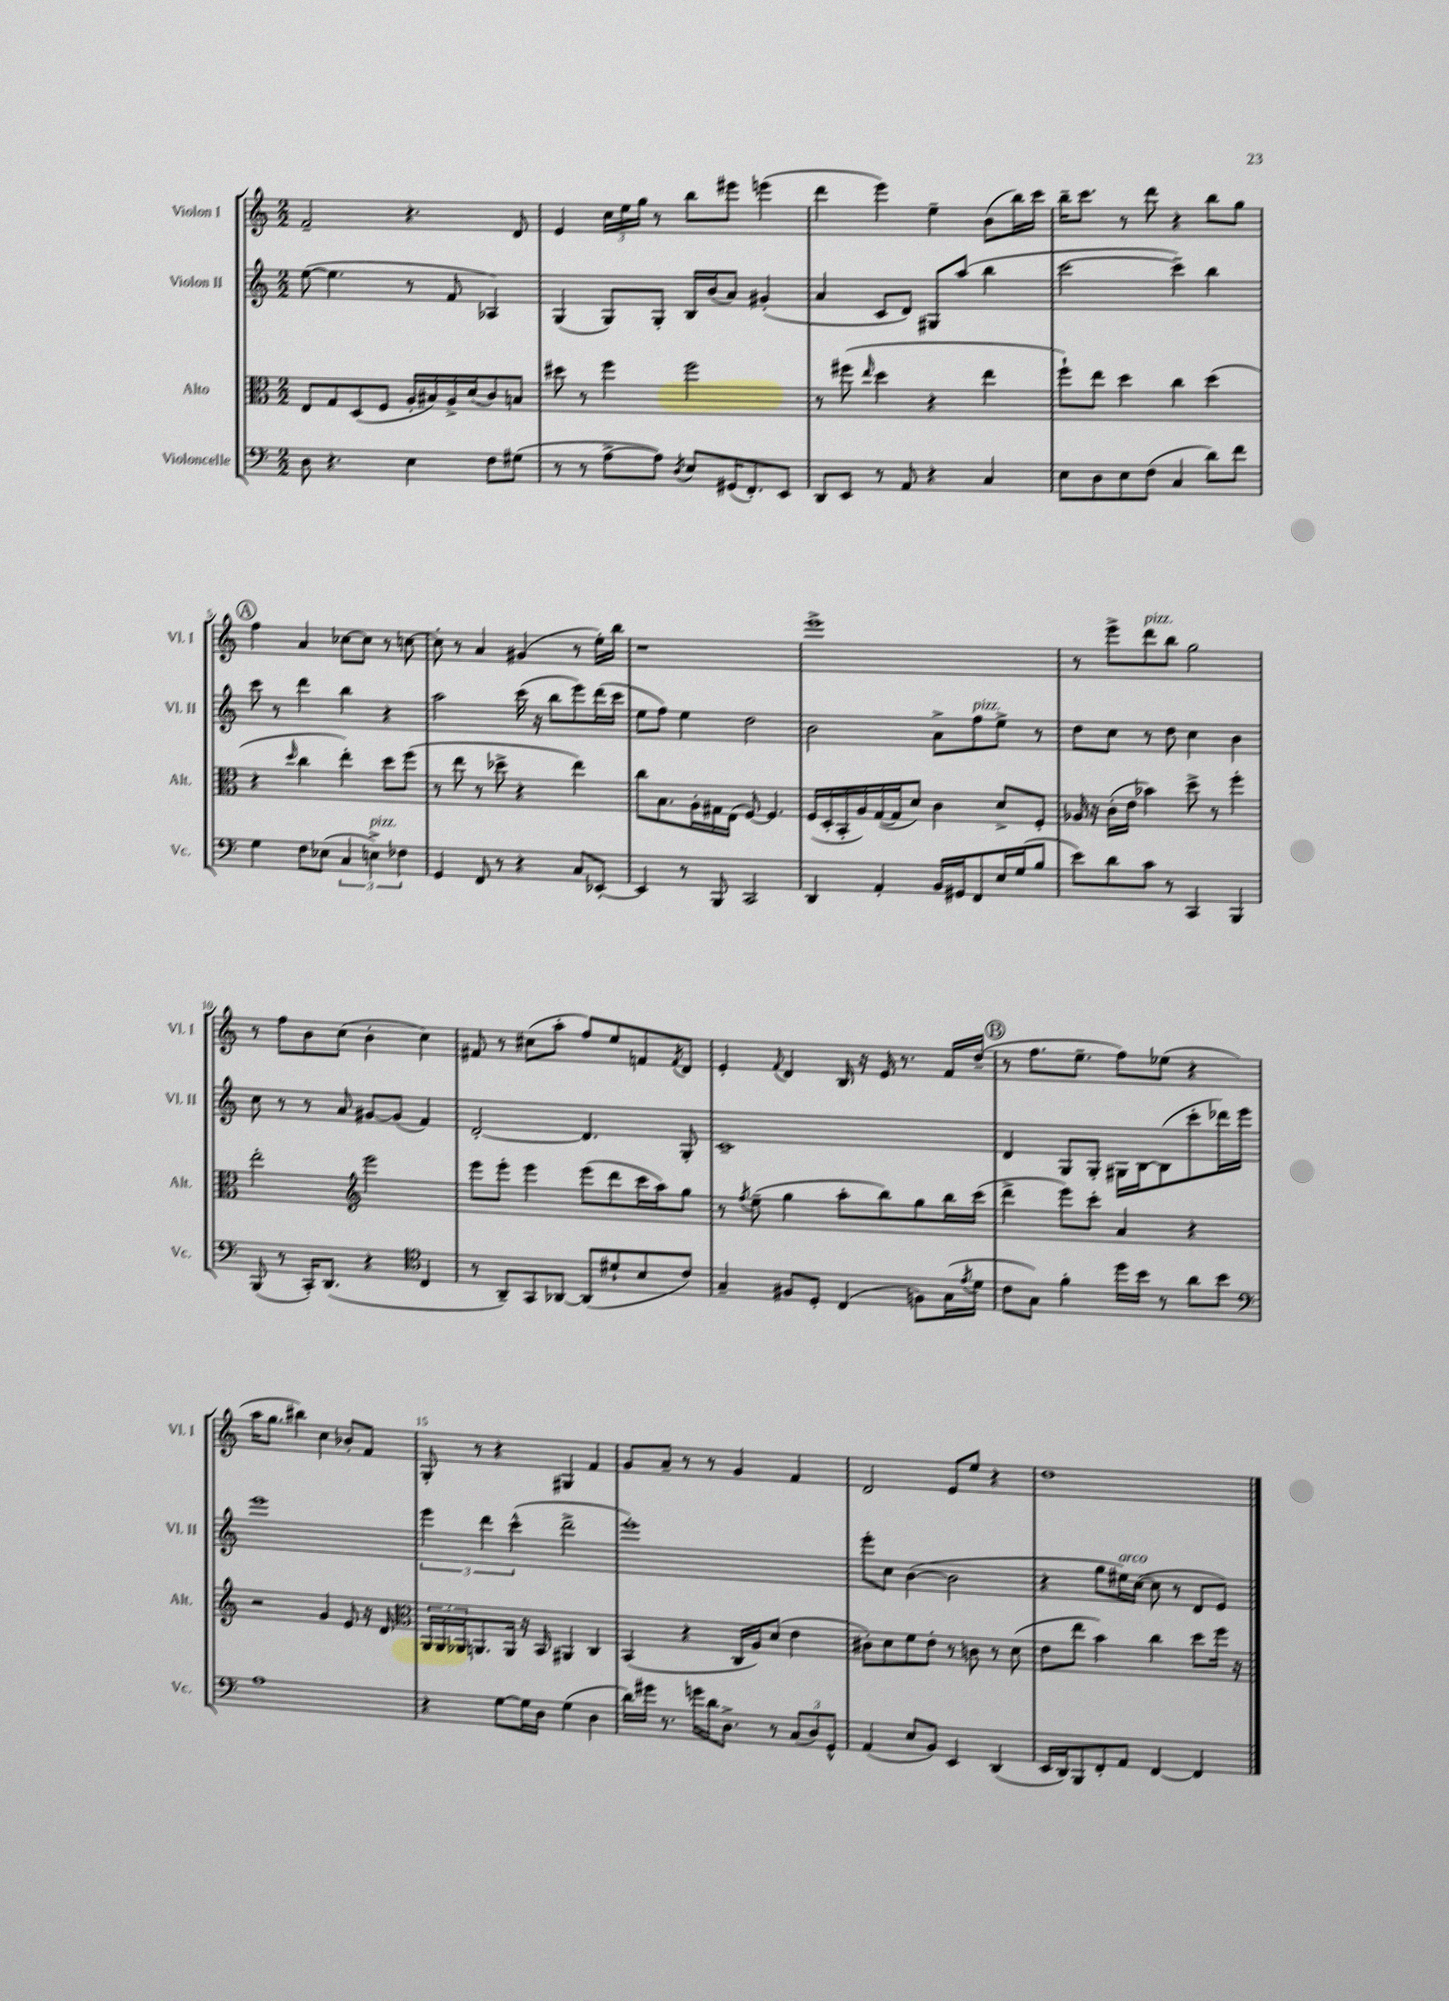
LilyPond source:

<<
\new StaffGroup <<
\new Staff = "s0" \with { instrumentName = "Violon I" shortInstrumentName = "Vl. I" } {
    \clef treble \key c \major \numericTimeSignature \time 2/2
    f'2-- r4. d'8 |
    e'4 \tuplet 3/2 { c''16 e''16 g''16 } r8 b''8 eis'''8 e'''4( |
    d'''4 e'''4) e''4-- b'8( b''16) c'''16 |
    b''16-- c'''8. r8 d'''8 r4 b''8 g''8 |
    \mark \markup { \circle "A" } f''4 a'4 ces''8~ ces''8 r8 c''8~ |
    c''8-. r8 a'4 gis'4( r8 e''16-.) b''16 |
    r1 |
    e'''1-> |
    r8 e'''8-> d'''8^\markup { \italic "pizz." } b''8 g''2 |
    r8 f''8 b'8 c''8( b'4-. c''4) |
    fis'8 r8 cis''8( a''8-. f''8) e''8 f'8 \acciaccatura { f'8 } d'8 |
    e'4-. \appoggiatura { f'8 } d'4 b16 r16 e'16 r8. f'16 d''16--( |
    \mark \markup { \circle "B" } r8 f''8. e''8.-- f''8) ees''8( r4 |
    a''16 g''8. bis''4) c''4 bes'8-. f'8 |
    g8-. r8 r4 gis4 f'4 |
    g'8 a'8-- r8 r8 g'4 f'4 |
    d'2 e'8 e''8 r4 |
    d''1 \bar "|." |
}
\new Staff = "s1" \with { instrumentName = "Violon II" shortInstrumentName = "Vl. II" } {
    \clef treble \key c \major \numericTimeSignature \time 2/2
    e''8~( e''4. r8 f'8 aes4) |
    g4( g8) g8-. b16 b'16( a'8) gis'4-.( |
    a'4 c'8 d'8) gis8 a''8( b''4 |
    c'''2~ c'''4--) b''4 |
    \mark \markup { \circle "A" } c'''8 r8 d'''4 b''4 r4 |
    a''2 c'''16( r16 b''8 e'''8) d'''16( c'''16 |
    e''8 f''8) e''4 d''2 |
    b'2 a'8-> f''8^\markup { \italic "pizz." } e''8-> r8 |
    d''8 c''8 r8 d''8 c''4 b'4 |
    c''8 r8 r8 a'8 gis'8~ gis'8( f'4) |
    d'2~-. d'4. g8-. |
    c'1-- |
    \mark \markup { \circle "B" } d'4 g8 g8-. gis16 b16~ b8( c'''8-. des'''16) e'''16 |
    e'''1 |
    \tuplet 3/2 { e'''4 d'''4 c'''4-^( } d'''2-> |
    e'''1-.) |
    e'''8-. c''8 b'4~( b'2 |
    r4 g''8 eis''16^\markup { \italic "arco" }) c''16~( c''8 r8 d'8 e'8) \bar "|." |
}
\new Staff = "s2" \with { instrumentName = "Alto" shortInstrumentName = "Alt." } {
    \clef alto \key c \major \numericTimeSignature \time 2/2
    e8 g8 d8( f8 a16-. bis16) a16-> d'16( c'8) b8 |
    dis''8 r8 f''4 f''2 |
    r8 fis''8( \grace { e''16 } d''4 r4 e''4 |
    f''8-!) e''8 d''4 c''4 d''4( |
    \mark \markup { \circle "A" } r4 \grace { d''16 } c''4 e''4-.) d''8 f''8( |
    r8 e''8 r8 des''8-> r4 e''4) |
    c''8 b8. a16-. gis16 e16( f8~) f4. |
    f16( d16-. b,16-. a16) g16~( g16 d'8) c'4 d'8-> f8-. |
    aes16 r16 c'16-.( e'16 bes'4) d''8-> r8 f''4-. |
    e''2-. \clef treble e'''2 |
    e'''8 e'''8-. e'''4 e'''8( d'''8 c'''16 a''16) g''8 |
    r8 \acciaccatura { f''8 } e''8--( g''4 a''8-. b''8) g''8 b''16 c'''16( |
    \mark \markup { \circle "B" } d'''4-> e'''8) c'''8-. a'4 r4 |
    r2 g'4 e'8 r16 d'16 |
    \clef alto \tuplet 3/2 { a,16 a,16 aes,16 } a,8. a,16 r16 b,16 ais,4 c4 |
    b,4( r4 c16 a16) d'8( e'4 |
    cis'8-.) d'8 f'8 e'8-. r8 c'8 r8 d'8( |
    e'8 e''8 b'4) c''4 d''8 f''16 r16 \bar "|." |
}
\new Staff = "s3" \with { instrumentName = "Violoncelle" shortInstrumentName = "Vc." } {
    \clef bass \key c \major \numericTimeSignature \time 2/2
    d8 r4. e4 f8 gis8( |
    r8 r8 a8~-> a8) \acciaccatura { d8 } e8 gis,16( f,8.-.) e,8 |
    d,8 e,8 r8 a,8 r4 c4 |
    e8 d8 e8 f8( c4 d'8) f'8 |
    \mark \markup { \circle "A" } g4 f8 ees8( \tuplet 3/2 { c4 e4->^\markup { \italic "pizz." }) fes4 } |
    g,4 f,8 r8 r4 c8 ees,8~-. |
    ees,4 r8 b,,8 c,2 |
    d,4 a,4-. b,16 gis,16 f,8 e16 g16( b8 |
    e'8) d'8 c'8 r8 c,4 b,,4 |
    b,,8( r8 c,16-.) d,8.( r4 \clef tenor c4 |
    r8 a,8--) g,8 aes,8~ aes,8( dis'8-! b8 c'8) |
    g4-- fis8 d8-. c4( f8) g16( \acciaccatura { e'8 } d'16 |
    \mark \markup { \circle "B" } c'8 g8) f'4-. d''16 b'16 r8 a'8 b'8 |
    \clef bass a1 |
    r4 g8~ g16 d16 g4( d4 |
    d'16) gis'16 r8. g'16 d'16 d8.-> r8 \tuplet 3/2 { c8( d8) g,8-^ } |
    a,4( e8 b,8) e,4 d,4( |
    e,16 d,16) b,,8 f,8-. a,8 f,4~ f,4 \bar "|." |
}
>>
>>
\layout { \context { \Score \override BarNumber.break-visibility = ##(#f #t #t) barNumberVisibility = #(every-nth-bar-number-visible 5) } }
